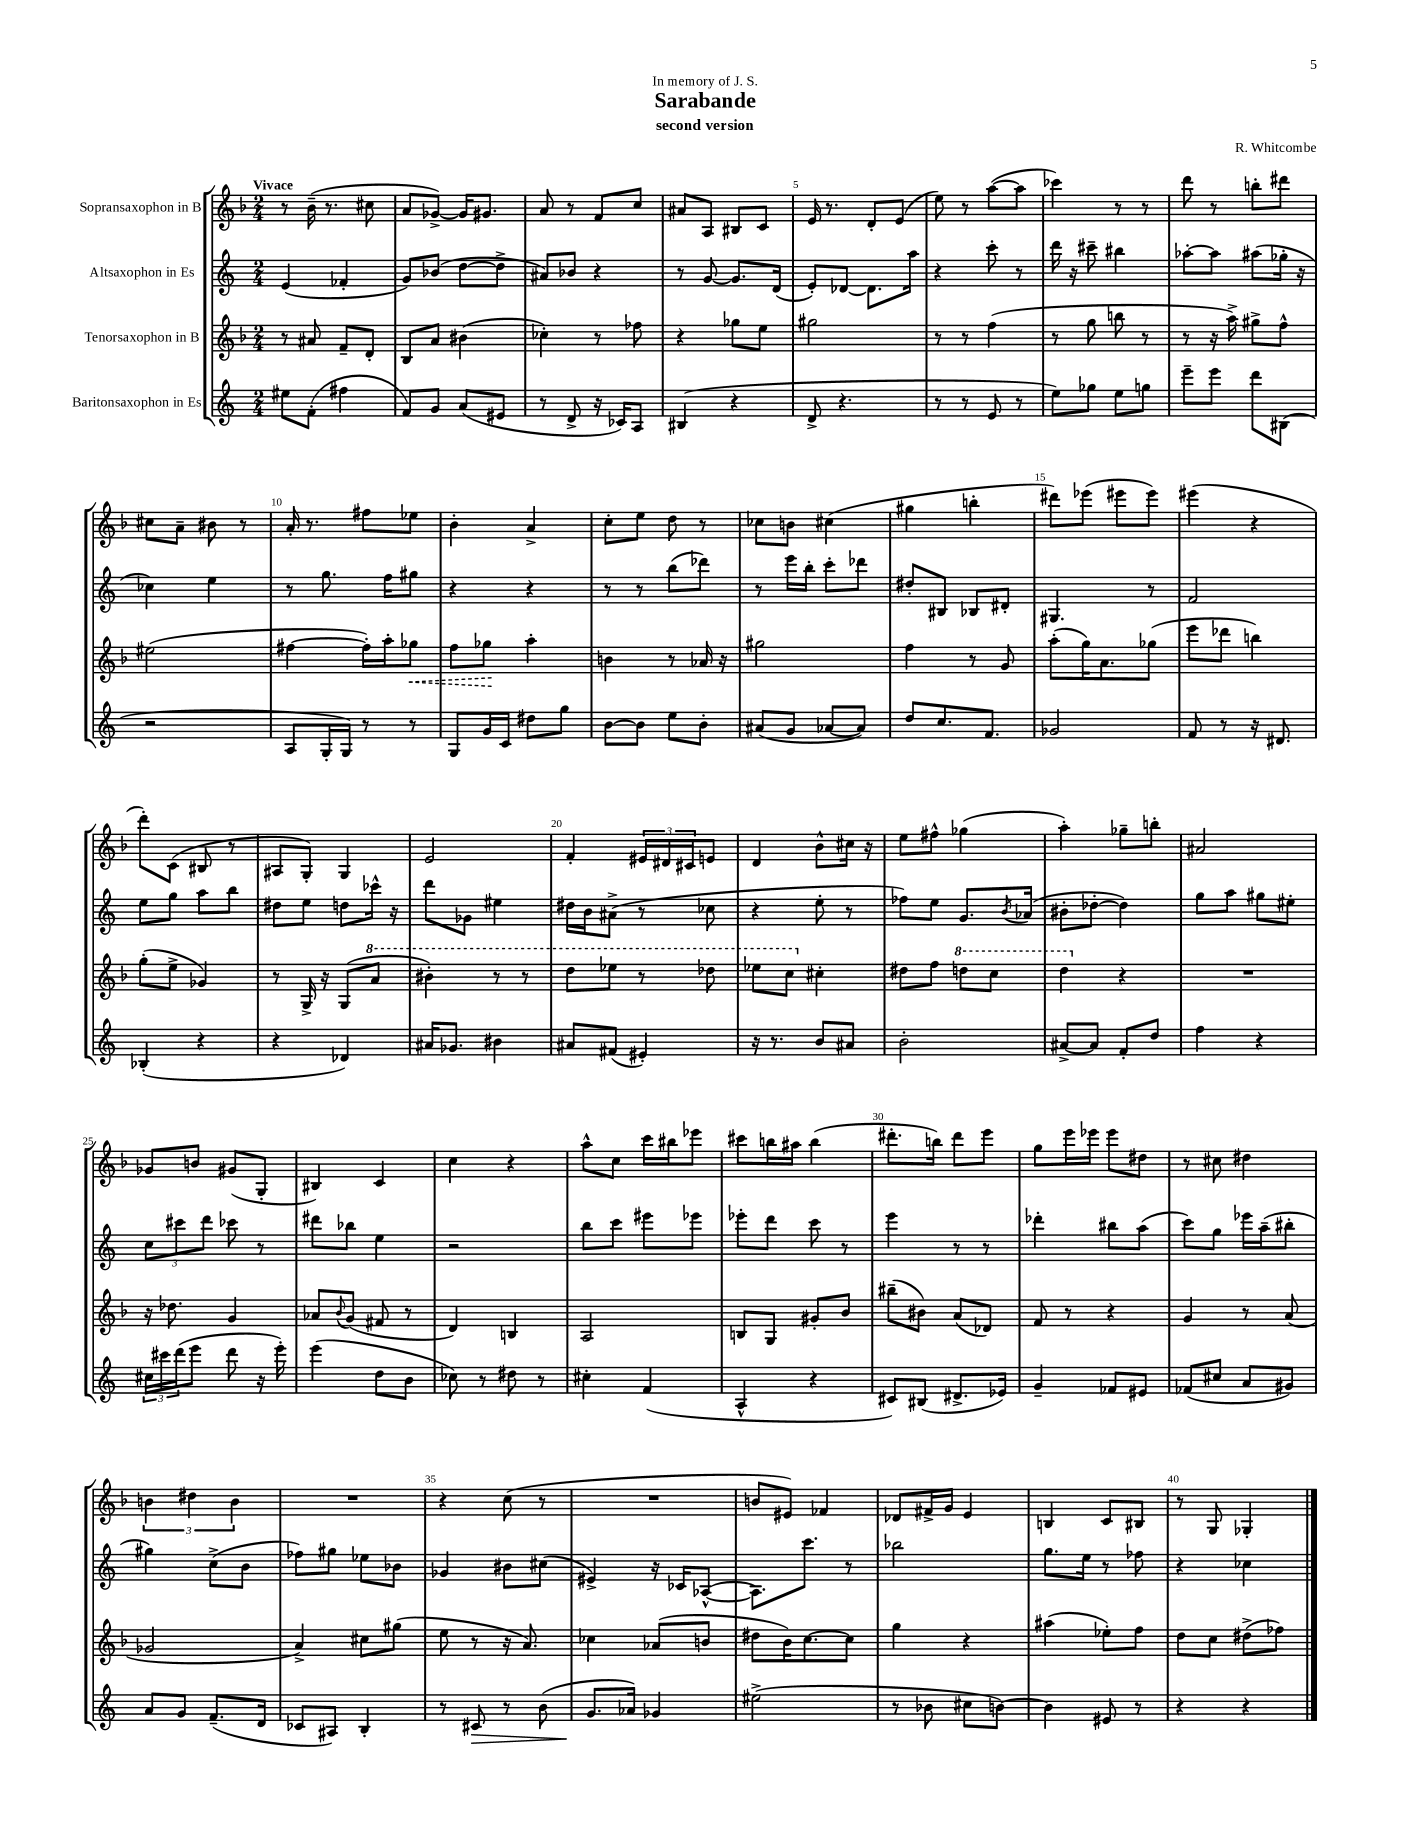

**kern	**kern	**kern	**kern
*staff4	*staff3	*staff2	*staff1
*clefG2	*clefG2	*clefG2	*clefG2
*k[]	*k[b-]	*k[]	*k[b-]
*M2/4	*M2/4	*M2/4	*M2/4
8ee#\L	8r	(4e/	8r
(8f'\J	8a#/	.	(16b-~\
.	.	.	8.r
4ff#\	8f~/L	4f-'/	.
.	8d'/J	.	8cc#\
=	=	=	=
8f/L)	8B-/L	8g/L)	8a/L
8g/J	8a/J	(8b-/J	[8g-^/J)
(8a/L	(4b#\	[8dd\L	16g-/]LK
.	.	.	8.g#/J
8e#/J	.	8dd^\]J	.
=	=	=	=
8r	4cc-'\)	8a#/L)	8a/
8d^/	.	8b-/J	8r
16r	8r	4r	8f/L
16c-/LK)	.	.	.
8A/J	8ff-\	.	8cc/J
=	=	=	=
(4B#/	4r	8r	8a#/L
.	.	[8g/	8A/J
4r	8gg-\L	8.g/]L	8B#/L
.	8ee\J	.	8c/J
.	.	(16d/Jk	.
=	=	=	=
8d^/	2gg#\	8e'/L)	16e/
.	.	.	8.r
4.r	.	[8d-/J	.
.	.	8.d-\]L	8d'/L
.	.	.	(8e/J
.	.	16aa\Jk	.
=	=	=	=
8r	8r	4r	8ee\)
8r	8r	.	8r
8e/	(4ff\	8ccc'\	([8aa\L
8r	.	8r	8aa\]J
=	=	=	=
8ee\L)	8r	16ddd\	4ccc-\)
.	.	16r	.
8gg-\J	8gg\	8ccc#~\	.
8ee\L	8bb\	4bb#\	8r
8gg\J	8r	.	8r
=	=	=	=
8eee~\L	8r	[8aa-'\L	8ddd\
8eee\J	16r	8aa-\]J	8r
.	16aa^\)	.	.
8ddd\L	8gg#^\L	(8aa#\L	8bb'\L
(8B#\J	8ff^^\J	16gg-'\Jk	8ddd#\J
.	.	16r	.
=	=	=	=
2r	(2ee#\	4cc-\)	8cc#\L
.	.	.	8a~\J
.	.	4ee\	8b#\
.	.	.	8r
=	=	=	=
8A/L	[4ff#\	8r	16a'/
.	.	.	8.r
16G'/L	.	8.gg\	.
16G/JJ)	.	.	.
8r	16ff#'\]LL)	.	8ff#\L
.	16aa'\J	16ff\LK	.
8r	8gg-\J	8gg#\J	8ee-\J
=	=	=	=
8G/L	8ff\L	4r	4b-'\
16g/L	8gg-\J	.	.
16c/JJ	.	.	.
8dd#\L	4aa'\	4r	4a^/
8gg\J	.	.	.
=	=	=	=
[8b\L	4b\	8r	8cc'\L
8b\]J	.	8r	8ee\J
8ee\L	8r	(8bb\L	8dd\
8b'\J	16a-/	8ddd-\J)	8r
.	16r	.	.
=	=	=	=
(8a#/L	2gg#\	8r	8cc-\L
8g/J	.	16eee\LL	8b\J
.	.	16bb'\JJ	.
[8a-/L	.	8ccc'\L	(4cc#\
8a-/]J)	.	8ddd-\J	.
=	=	=	=
8dd/L	4ff\	8dd#'/L	4gg#\
8.cc/	.	8B#/J	.
.	8r	8B-/L	4bb'\
8.f/J	.	.	.
.	8g/	8d#'/J	.
=	=	=	=
2g-/	(8aa'\L	4.G#/	8ddd#\L)
.	16gg\K)	.	(8eee-\J
.	8.a\	.	.
.	.	.	8eee#\L
.	(8gg-\J	8r	8eee#\J)
=	=	=	=
8f/	8eee\L	2f/	(4eee#\
8r	8ddd-\J	.	.
16r	4bb\)	.	4r
8.d#/	.	.	.
=	=	=	=
(4B-'/	(8gg'\L	8ee\L	8ddd'\L)
.	8ee^\J	8gg\J	(8c\J
4r	4g-/)	8aa\L	8B#/
.	.	8bb\J	8r
=	=	=	=
4r	8r	8dd#\L	8A#/L
.	16G^/	8ee\J	8G'/J)
.	16r	.	.
4d-/)	(8G/L	8dd\L	4G/
.	8aa/J	16ccc-^^\Jk	.
.	.	16r	.
=	=	=	=
16a#/LK	4bb#'\)	8ddd\L	2e/
8.g-/J	.	.	.
.	.	8g-\J	.
4b#\	8r	4ee#\	.
.	8r	.	.
=	=	=	=
8a#/L	8ddd\L	16dd#\LL	4f'/
.	.	16b\J	.
(8f#/J	8eee-\J	(8a#^\J	.
4e#'/)	8r	8r	24e#/LL
.	.	.	24d#/
.	.	.	24c#/J
.	8ddd-\	8cc-\	8e/J
=	=	=	=
16r	8eee-\L	4r	4d/
8.r	.	.	.
.	8ccc\J	.	.
8b/L	4cc#'\	8ee'\	8b-^^\L
8a#/J	.	8r	16cc#\Jk
.	.	.	16r
=	=	=	=
2b'\	8dd#\L	8ff-\L)	8ee\L
.	8ff\J	8ee\J	8ff#^^\J
.	8ddd\L	8.g/L	(4gg-\
.	8ccc\J	.	.
.	.	8qb/	.
.	.	(16a-/Jk	.
=	=	=	=
[8a#^/L	4ddd\	8b#'\L	4aa'\)
8a#/]J	.	[8dd-'\J	.
8f'/L	4r	4dd-\])	8gg-~\L
8dd/J	.	.	8bb'\J
=	=	=	=
4ff\	2r	8gg\L	2a#/
.	.	8aa\J	.
4r	.	8gg#\L	.
.	.	8ee#'\J	.
=	=	=	=
24cc#\LL	16r	12cc\L	8g-/L
24ccc#\	.	.	.
.	8.dd-\	.	.
(24ddd\J	.	12ccc#\	.
8eee\J	.	.	8b/J
.	.	12ddd\J	.
8ddd\	4g/	8ccc-\	(8g#/L
16r	.	8r	8G'/J
16eee'\)	.	.	.
=	=	=	=
(4eee\	8a-/L	8ddd#\L	4B#/)
.	8qqb-/	.	.
.	(8g/J	8bb-\J	.
8dd\L	8f#/	4ee\	4c/
8b\J	8r	.	.
=	=	=	=
8cc-\)	4d/)	2r	4cc\
8r	.	.	.
8dd#\	4B/	.	4r
8r	.	.	.
=	=	=	=
4cc#'\	2A/	8bb\L	8aa^^\L
.	.	8ccc\J	8cc\J
(4f/	.	8eee#\L	16ccc\LL
.	.	.	16bb#\J
.	.	8eee-\J	8eee-\J
=	=	=	=
4A^^/	8B/L	8eee-'\L	8ccc#\L
.	8G/J	8ddd\J	16bb\L
.	.	.	16aa#\JJ
4r	8g#'/L	8ccc\	(4bb\
.	8b-/J	8r	.
=	=	=	=
8c#/L)	(8bb#~\L	4eee\	8.ddd#'\L
(8B#/J	8b#\J)	.	.
.	.	.	16bb\Jk)
8.d#^/L	(8a/L	8r	8ddd#\L
.	8d-/J)	8r	8eee\J
16e-/Jk)	.	.	.
=	=	=	=
4g~/	8f/	4ddd-'\	8gg\L
.	8r	.	16eee\L
.	.	.	16eee-\JJ
8f-/L	4r	8bb#\L	8eee-\L
8e#/J	.	(8aa\J	8dd#\J
=	=	=	=
(8f-/L	4g/	8ccc\L)	8r
8cc#/J	.	8gg\J	8cc#\
8a/L	8r	16eee-\LL	4dd#\
.	.	(16aa~\J	.
8g#/J)	(8a/	8bb#'\J	.
=	=	=	=
8a/L	2g-/	4gg#\)	6b\
8g/J	.	.	.
.	.	.	6dd#\
(8.f~/L	.	(8cc^\L	.
.	.	.	6b\
.	.	8b\J	.
16d/Jk	.	.	.
=	=	=	=
8c-/L	4a^/)	8ff-\L)	2r
8A#/J)	.	8gg#\J	.
4B'/	8cc#\L	8ee-\L	.
.	(8gg#\J	8b-\J	.
=	=	=	=
8r	8ee\	4g-/	4r
8c#/	8r	.	.
8r	16r	8b#\L	(8cc\
.	8.a/)	.	.
(8b\	.	(8cc#\J	8r
=	=	=	=
8.g/L	4cc-\	4e#^/)	2r
16a-/Jk)	.	.	.
4g-/	(8a-/L	16r	.
.	.	16c-/LK	.
.	8b/J	([8A-^^/J	.
=	=	=	=
(2ee#^\	8dd#\L	8.A-\]L)	8b/L
.	16b-\K)	.	8e#/J)
.	[8.cc\	8.ccc\J	.
.	.	.	4f-/
.	8cc\]J	8r	.
=	=	=	=
8r	4gg\	2bb-\	8d-/L
8b-\	.	.	16f#^/L
.	.	.	16g/JJ
8cc#\L	4r	.	4e/
[8b\J)	.	.	.
=	=	=	=
4b\]	(4aa#\	8.gg\L	4B/
.	.	16ee\Jk	.
8e#/	8ee-'\L)	8r	8c/L
8r	8ff\J	8ff-\	8B#/J
=	=	=	=
4r	8dd\L	4r	8r
.	8cc\J	.	8G/
4r	(8dd#^\L	4cc-\	4G-'/
.	8ff-\J)	.	.
==	==	==	==
*-	*-	*-	*-
